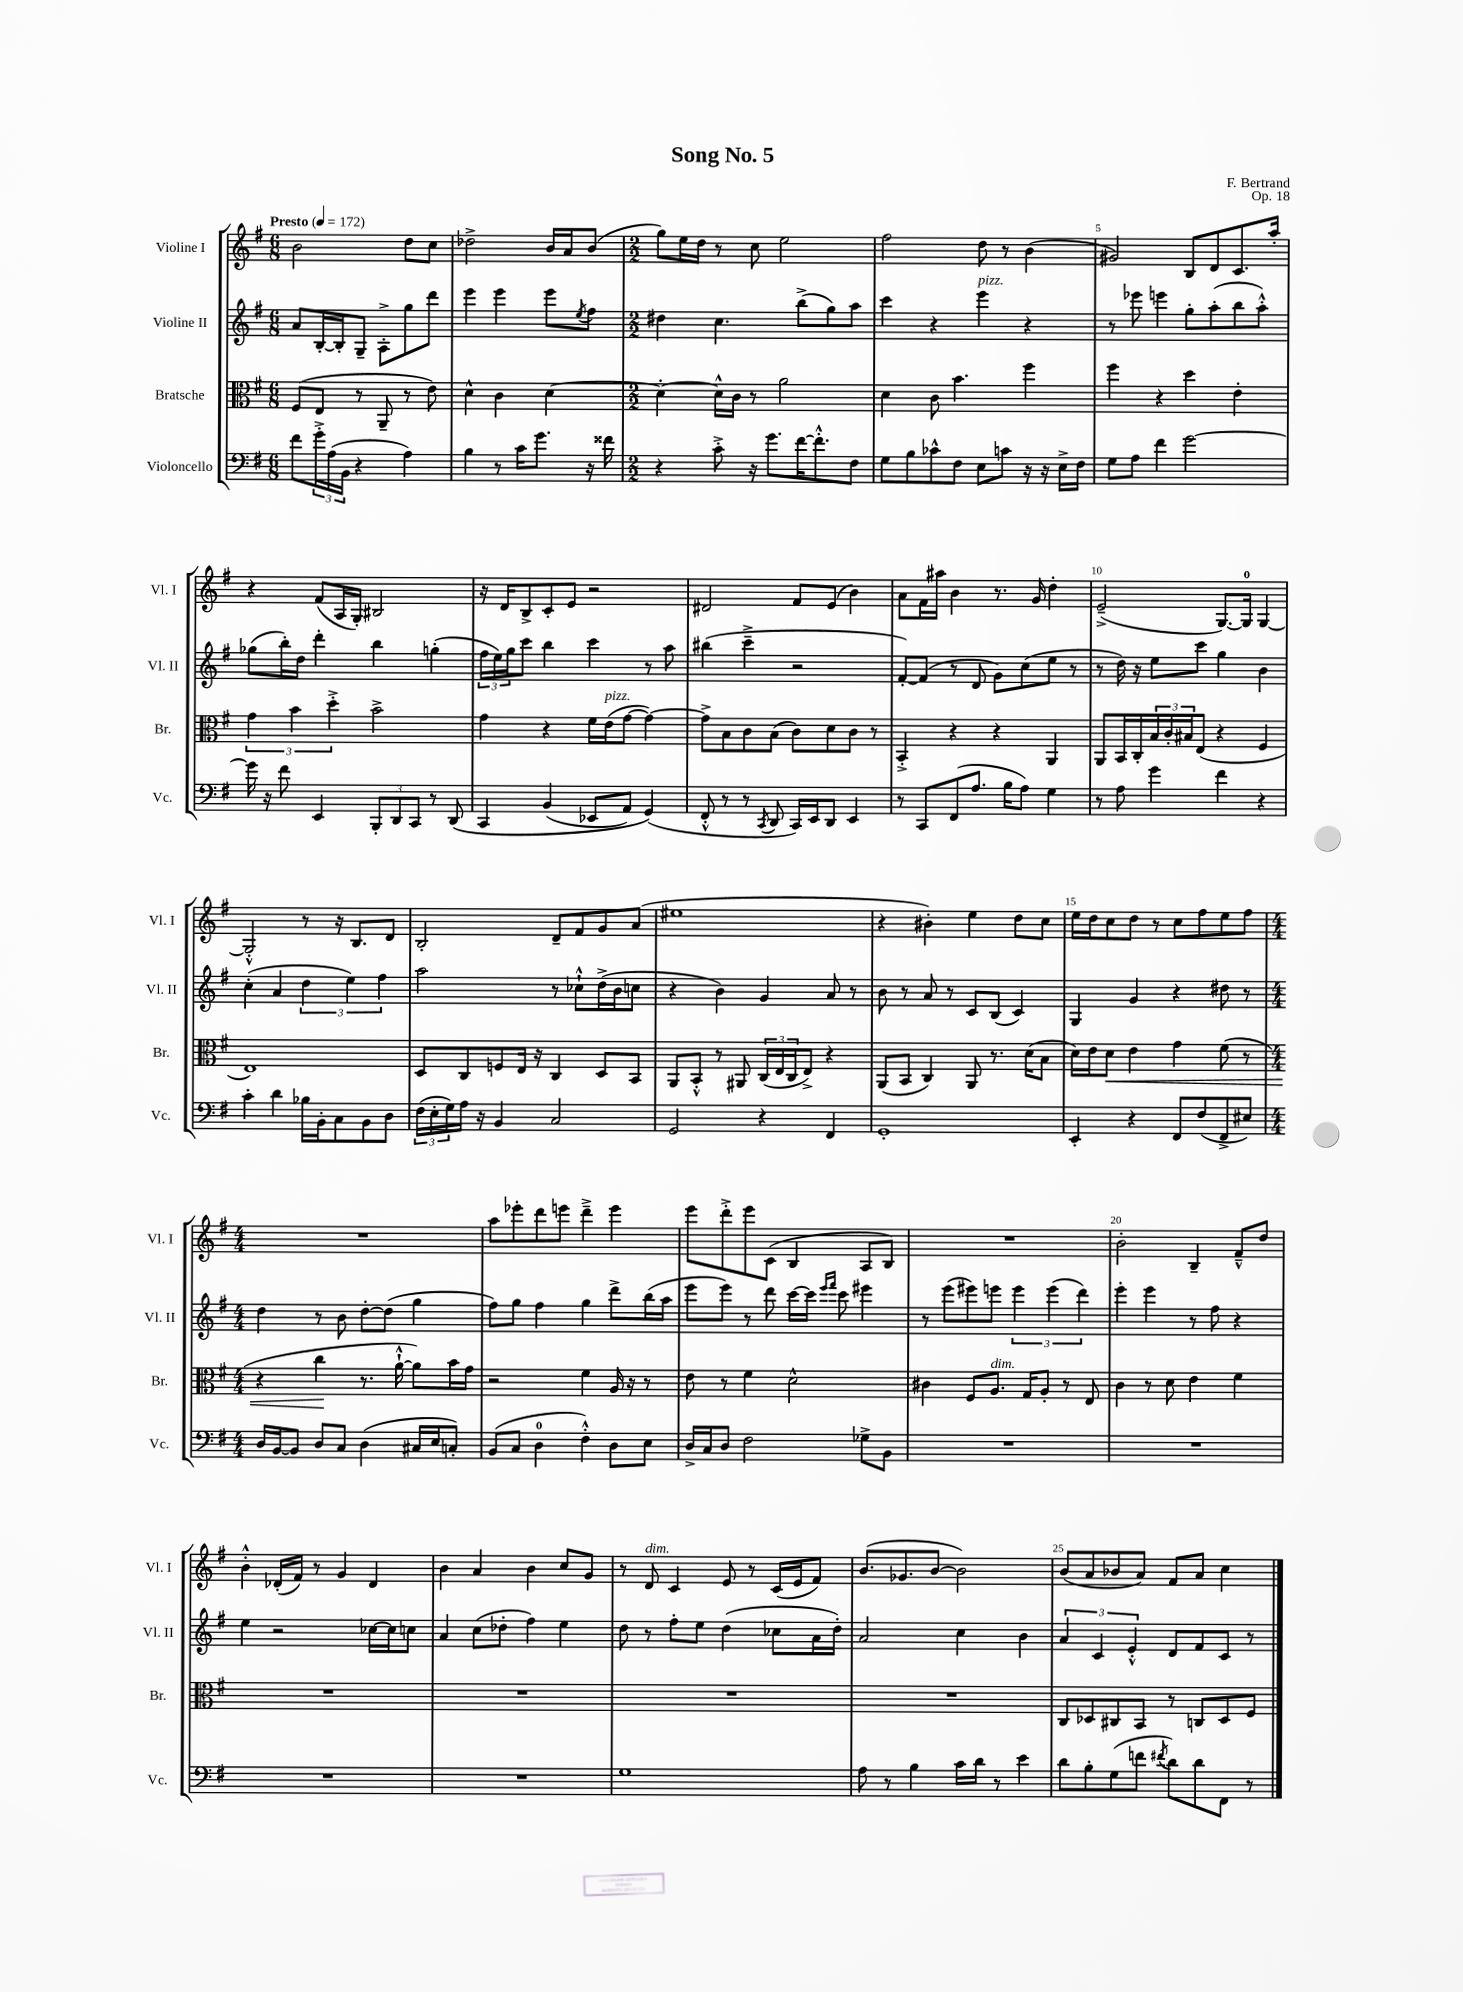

**kern	**kern	**kern	**kern
*staff4	*staff3	*staff2	*staff1
*clefF4	*clefC3	*clefG2	*clefG2
*k[f#]	*k[f#]	*k[f#]	*k[f#]
*M6/8	*M6/8	*M6/8	*M6/8
*MM172	*MM172	*MM172	*MM172
8f#\L	(8F#/L	8a/L	2b\
24g'^\L	8E/J	[16B'/L	.
(24A\	.	.	.
.	.	16B'/]J	.
24BB\JJ	.	.	.
4r	8r	8G~/J	.
.	8AA~/	8A'^\L	.
4A\)	8r	8gg\	8dd\L
.	8e\)	8ddd\J	8cc\J
=	=	=	=
4B\	4d^^\	4eee\	2dd-^\
8r	4c\	4eee\	.
16c\LK	.	.	.
8.g\J	.	.	.
.	[4d\	8eee\L	16b/LL
.	.	.	16a/J
.	.	8qee/	.
16r	.	8ff#\J	(8b/J
16f##\	.	.	.
=	=	=	=
*M2/2	*M2/2	*M2/2	*M2/2
4r	4d'\_	4dd#\	8gg\L)
.	.	.	16ee\L
.	.	.	16dd\JJ
8c'^\	16d^^\]LL	4.cc\	8r
.	16c\JJ	.	.
16r	8r	.	8cc\
8.g\L	.	.	.
.	2a\	.	2ee\
[16f#\K	.	(8bb^\L	.
8.f#'^^\]	.	.	.
.	.	8gg\)	.
8F#\J	.	8aa\J	.
=	=	=	=
8G\L	4d\	4ccc\	2ff#\
8B\	.	.	.
8c-^^\	8c\	4r	.
8F#\J	4.b\	.	.
8E\L	.	4eee\	8dd\
8c\J	.	.	8r
16r	4ff#\	4r	(4b\
16r	.	.	.
16E^\LL	.	.	.
16F#\JJ	.	.	.
=	=	=	=
8G\L	4ff#\	8r	2g#/)
8A\J	.	8eee-\	.
4f#\	4r	4eee\	.
[2g\	4dd\	8gg'\L	8B/L
.	.	(8aa'\	8d/
.	4e'\	8bb\	8.c/
.	.	8aa'^^\J)	.
.	.	.	16aa'/Jk
=	=	=	=
16g\]	6g\	(8gg-\L	4r
16r	.	.	.
8f#\	.	16bb'\L)	.
.	6b\	.	.
.	.	16dd\JJ	.
4EE/	.	4ddd'\	(8f#/L
.	6dd'^\	.	.
.	.	.	16A/L
.	.	.	16G'/JJ)
12BBB'/L	2b^\	4bb\	2B#/
12DD/	.	.	.
12CC/J	.	.	.
8r	.	(4gg'\	.
&(8DD/	.	.	.
=	=	=	=
4CC/	4g\	24ff#\LL	16r
.	.	24ee\)	.
.	.	.	16d/LK
.	.	24gg\J	.
.	.	8ccc\J	8B^/
(4BB/	4r	4bb\	8c'/
.	.	.	8e/J
8EE-/L	16f#\LL	4ccc\	2r
.	(16e\J	.	.
8AA/J)	[8g\J	.	.
(4GG/&)	4g\_)	8r	.
.	.	8aa\	.
=	=	=	=
8FF#'^^/	8g^\]L	(4bb#\	2d#/
8r	8B\	.	.
8r	8c\	4ccc~^\	.
8qCC/	.	.	.
8DD/	(8B\J	.	.
16CC/LL)	8c\L)	2r	8f#/L
16EE/J	.	.	.
8DD/J	8d\	.	(8e/J
4EE/	8c\J	.	4b\)
.	8r	.	.
=	=	=	=
8r	4BB'^/	[8f#'/L)	8a\L
8CC/L	.	(8f#/]J	16f#\L
.	.	.	16aa#\JJ
(8FF#/	4r	8r	4b\
8.A/J	.	8d/	.
.	4r	8g\L)	8.r
16B\LK	.	.	.
8A\J)	.	(8cc\	.
.	.	.	16g/
4G\	4AA/	8ee\J	4dd'\
.	.	8r	.
=	=	=	=
8r	8AA/L	8r	(2e~^/
8A\	16BB/L	16dd\)	.
.	16C'/	16r	.
4g\	24B/	8ee\L	.
.	24c'/	.	.
.	24B#/J	.	.
.	(8E/J	8ccc\J	.
4f#\	4r	4gg\	[8.G/L)
.	.	.	16G/]Jk
4r	4F#/	4b\	[4G/
=	=	=	=
4c'\	1E)	(4cc'\	2G'^^/]
4d\	.	4a/	.
16B-\LL	.	6dd\	8r
16BB'\J	.	.	.
8C\	.	.	16r
.	.	6ee\)	.
.	.	.	8.B/L
8BB\	.	.	.
.	.	6ff#\	.
8D\J	.	.	8d/J
=	=	=	=
(24F#\LL	8D/L	2aa\	2B'/
24E'\	.	.	.
24G\)	.	.	.
16A\JJ	8C/	.	.
16r	.	.	.
4BB/	8F/	.	.
.	16E/Jk	.	.
.	16r	.	.
2C/	4C/	8r	8d~/L
.	.	8cc-`^^\L	8f#/
.	8D/L	(16dd^\L	8g/
.	.	16b\J	.
.	8BB/J	8cc\J	(8a/J
=	=	=	=
2GG/	8AA/L	4r	1ee#
.	8BB'^^/J	.	.
.	8r	4b\)	.
.	8AA#/	.	.
4r	(24C/LL	4g/	.
.	24E/	.	.
.	24C/J	.	.
.	8E^/J)	.	.
4FF#/	4r	8a/	.
.	.	8r	.
=	=	=	=
1GG'	(8AA/L	8b\	4r
.	8BB/J	8r	.
.	4C/)	8a/	4b#'\)
.	.	8r	.
.	8AA/	8c/L	4ee\
.	8.r	(8B/J	.
.	.	4c/)	8dd\L
.	(16d\LK	.	.
.	8B\J	.	8cc\J
=	=	=	=
4EE'/	16d\LL)	4G/	16ee\LL
.	16e\J	.	16dd\J
.	8d\J	.	8cc\
4r	4e\	4g/	8dd\J
.	.	.	8r
8FF#/L	4g\	4r	8cc\L
(8F#/	.	.	8ff#\
8FF#^/	(8f#\	8dd#\	8ee\
8E#/J)	8r	8r	8ff#\J
=	=	=	=
*M4/4	*M4/4	*M4/4	*M4/4
16D/LL	4r	4dd\	1r
[16BB/J	.	.	.
8BB/]J	.	.	.
8D/L	4cc\	8r	.
8C/J	.	8b\	.
(4D\	8.r	[8dd'\L	.
.	.	(8dd\]J	.
.	[16a`^^\	.	.
16C#/LL	8a\]L)	4gg\	.
16E/J	.	.	.
8C'/J)	16b\L	.	.
.	16g\JJ	.	.
=	=	=	=
(8BB/L	2r	8ff#\L)	8aa\L
8C/J	.	8gg\J	8eee-'\
4D\	.	4ff#\	8ddd\
.	.	.	8eee\J
4F#'^^\)	4f#\	4gg\	4ddd~^\
8D\L	16A/	8ddd^\L	4eee\
.	16r	.	.
8E\J	8r	(16bb\L	.
.	.	16aa\JJ	.
=	=	=	=
16D^/LL	8e\	8eee\L	8eee\L
16C/J	.	.	.
8D/J	8r	8eee\J)	8ddd'^\
2F#\	4f#\	8r	8eee\
.	.	8ddd\	(8c\J
.	2d^^\	[16ccc\LL	4B/
.	.	16ccc\]JJ	.
.	.	16qqeee/LL	.
.	.	16qqfff#/JJ	.
.	.	8ccc\	.
8G-^\L	.	4eee#\	8A/L
8BB\J	.	.	8B/J)
=	=	=	=
1r	4c#\	8r	1r
.	.	(8eee\L	.
.	8F#/L	8eee#\)	.
.	8.A/J	8eee\J	.
.	.	6eee\	.
.	16G/LK	.	.
.	8A'/J	.	.
.	.	(6eee\	.
.	8r	.	.
.	.	6ddd\)	.
.	8E/	.	.
=	=	=	=
1r	4c\	4eee'\	2b'\
.	8r	4eee\	.
.	8d\	.	.
.	4e\	8r	4B~/
.	.	8ff#\	.
.	4f#\	4r	8f#~^^/L
.	.	.	8dd/J
=	=	=	=
1r	1r	4ee\	4b'^^\
.	.	2r	(16d-'/LL
.	.	.	16f#/JJ)
.	.	.	8r
.	.	.	4g/
.	.	[16cc-\LL	4d-/
.	.	16cc-\]J	.
.	.	8cc\J	.
=	=	=	=
1r	1r	4a/	4b\
.	.	(8cc\L	4a/
.	.	8dd-'\J	.
.	.	4ff#\)	4b\
.	.	4ee\	8cc/L
.	.	.	8g/J
=	=	=	=
1G	1r	8dd\	8r
.	.	8r	8d/
.	.	8ff#'\L	4c/
.	.	8ee\J	.
.	.	(4dd\	8e/
.	.	.	8r
.	.	8cc-\L	(16c/LL
.	.	.	16e/J
.	.	16a\L	8f#/J)
.	.	16dd'\JJ)	.
=	=	=	=
8A\	1r	2a/	(8.b/L
8r	.	.	.
.	.	.	8.g-/
4B\	.	.	.
.	.	.	[8b/J
16c\LL	.	4cc\	2b\])
16d\JJ	.	.	.
8r	.	.	.
4e\	.	4b\	.
=	=	=	=
8d\L	8C/L	6a/	(8b/L
8B'\	8D-/	.	8a/
.	.	6c/	.
(8G\	8C#/	.	8b-/
.	.	6e'^^/	.
8f\J	8BB/J	.	8a/J)
8qf#/	.	.	.
8d\L)	8r	8d/L	8f#/L
8d\	8C/L	8f#/	8a/J
8FF#\J	8D-/	8c/J	4cc\
8r	8F#/J	8r	.
==	==	==	==
*-	*-	*-	*-
